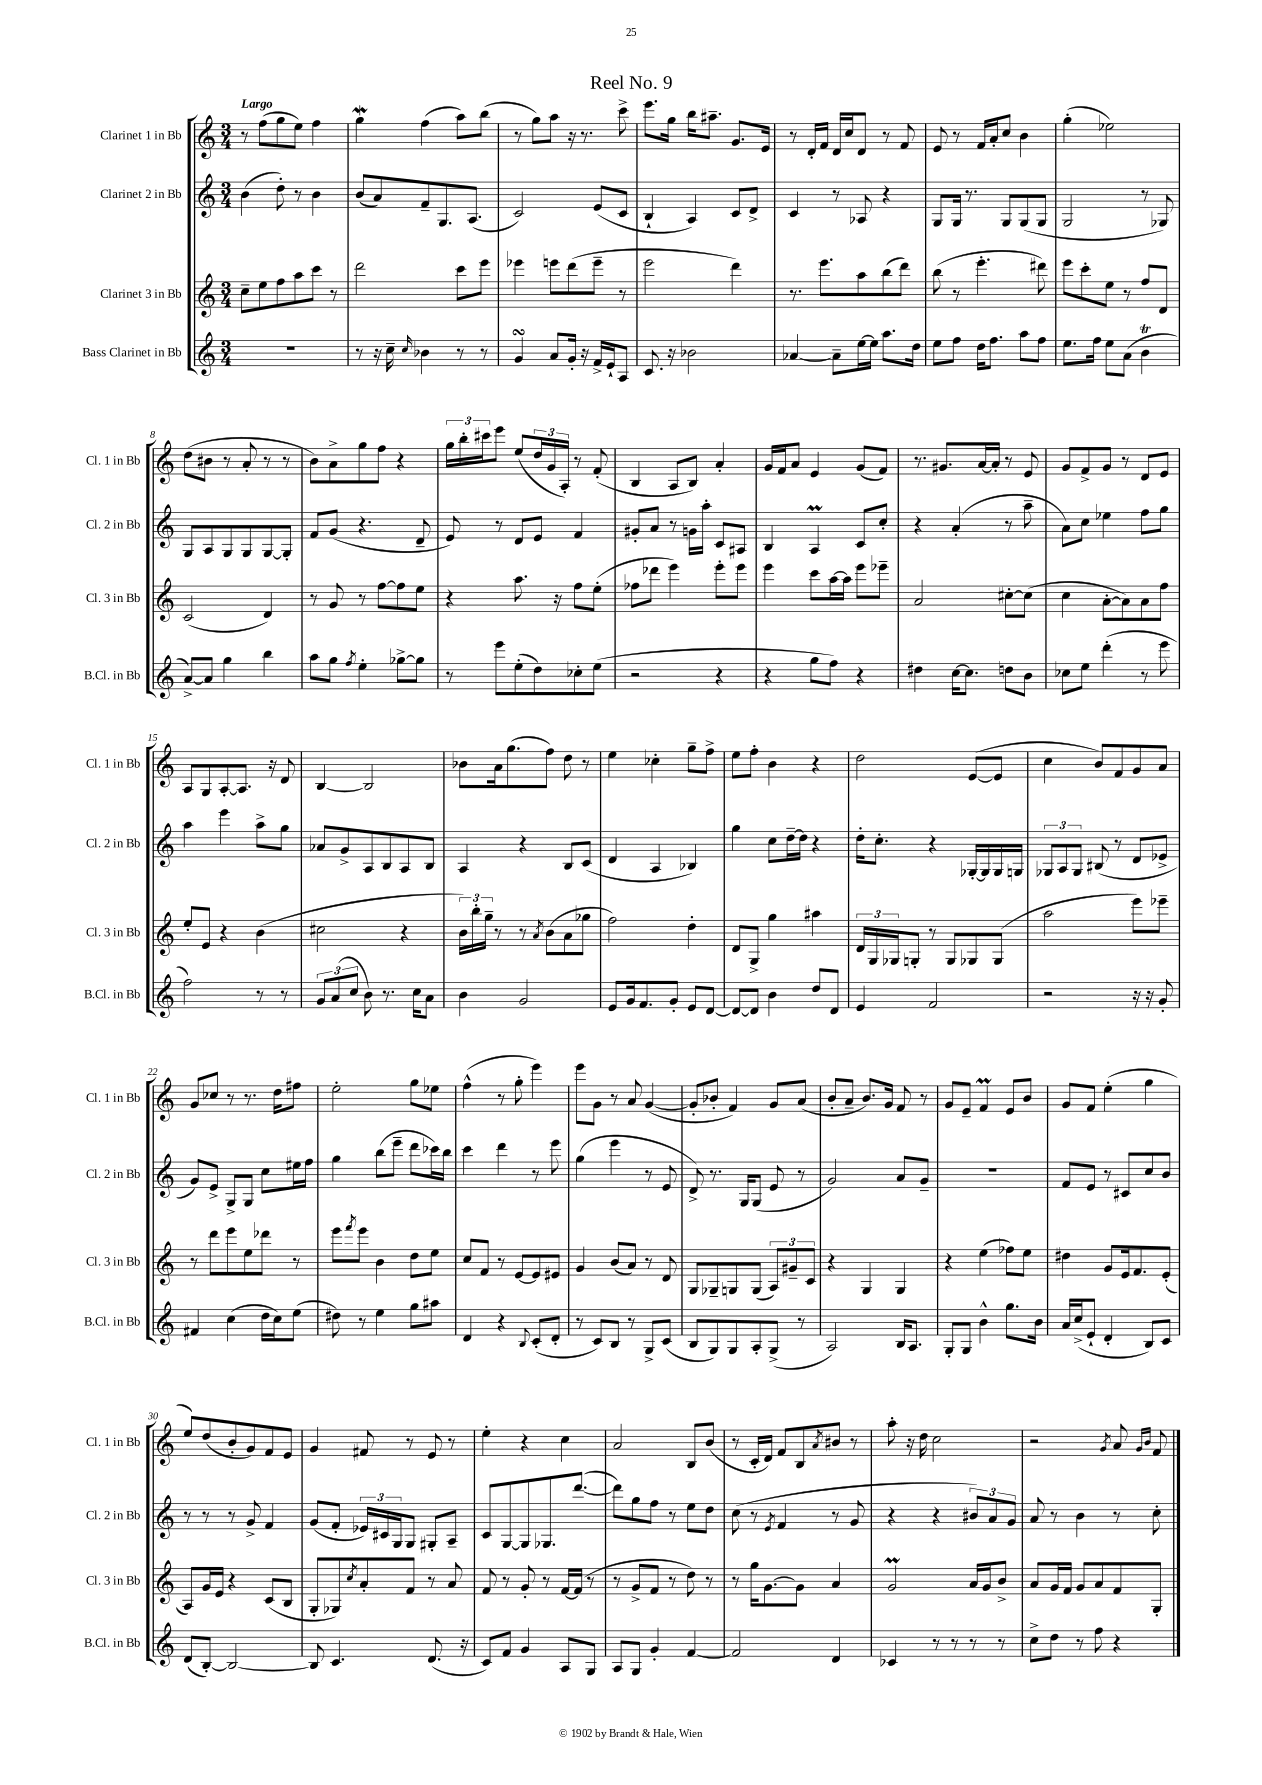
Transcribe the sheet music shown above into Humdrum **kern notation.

**kern	**kern	**kern	**kern
*part4	*part3	*part2	*part1
*staff4	*staff3	*staff2	*staff1
*I"Bass Clarinet in Bb	*I"Clarinet 3 in Bb	*I"Clarinet 2 in Bb	*I"Clarinet 1 in Bb
*I'B.Cl. in Bb	*I'Cl. 3 in Bb	*I'Cl. 2 in Bb	*I'Cl. 1 in Bb
*clefG2	*clefG2	*clefG2	*clefG2
*k[]	*k[]	*k[]	*k[]
*M3/4	*M3/4	*M3/4	*M3/4
=1	=1	=1	=1
!	!	!	!LO:TX:a:B:t=Largo
2.r	8cc~\L	(4b\	8r
.	8ee\	.	(8ff\L
.	8ff\	8dd'\)	8gg\
.	8aa\	8r	8ee\J)
.	8ccc\J	4b\	4ff\
.	8r	.	.
=2	=2	=2	=2
8r	2ddd\	(8b/L	4ggW\
16r	.	8a/)	.
16cc~\	.	.	.
16qqcc/	.	.	.
4b-X\	.	8f~/	(4ff\
.	.	8.G/	.
8r	8ccc\L	.	8aa\L)
.	.	(8.A/J	.
8r	8eee\J	.	(8bb\J
=3	=3	=3	=3
4gsSSS/	4eee-X\	2c/)	8r
.	.	.	8gg\L)
8a/L	8eeen\L	.	8aa\J
16g'/Jk	(8ddd\	.	16r
16r	.	.	8.r
16f^/LL	8eee~\J	(8e/L	.
16e`/J	.	.	.
8A/J	8r	8c/J	8ccc^\
=4	=4	=4	=4
8.c/	2eee\	4B`/	8.eee\L
16r	.	.	16gg\Jk
2b-X\	.	4A/)	16bb\KL
.	.	.	8.aa#X~\J
.	4ddd\)	8c/L	8.g/L
.	.	8d^/J	.
.	.	.	16e/Jk
=5	=5	=5	=5
[4a-X/	8.r	4c/	8r
.	.	.	16d'/LL
.	8.eee\L	.	16f/JJ
8a-~\L]	.	8r	16d/LL
.	.	.	16cc/J
[16ee\L	8aa\	8A-X/	8d/J
16ee\JJ]	.	.	.
8.aa\L	(8bb\	4r	8r
.	8ddd\J)	.	8f/
16dd\Jk	.	.	.
=6	=6	=6	=6
8ee\L	(8bb\	8G/L	8e/
8ff\J	8r	16G/Jk	8r
.	.	8.r	.
16dd\KL	4.eee'\	.	16f/LL
8.ff\J	.	.	16a'/J
.	.	8G/L	8cc/J
8aa\L	.	(8G/	4b\
8ff\J	8ddd#X\)	8G/J	.
=7	=7	=7	=7
8.ee\L	8eee\L	2G/	(4gg'\
.	8ccc'\	.	.
16ff\Jk	.	.	.
8ee\L	8ee\J	.	2ee-X\)
(8a\J	8r	.	.
4bt\	8ff/L	8r	.
.	8d/J	8G-X/)	.
!!LO:LB:g=z
=8	=8	=8	=8
[8a^/L)	(2c/	8G/L	(8dd\L
8a/J]	.	8A/	8b#X\J
4gg\	.	8G/	8r
.	.	8G/	8a'/
4bb\	4d/)	[8G/	8r
.	.	8G'/J]	8r
=9	=9	=9	=9
8aa\L	8r	8f/L	8b\L)
8gg\J	8g/	(8g/J	8a^\
8qff/	.	.	.
4ee'\	8r	4.r	8gg\
.	[8ff\L	.	8ff\J
[8gg-X^\L	8ff\]	.	4r
8gg-\J]	8ee\J	8d~/	.
=10	=10	=10	=10
8r	4r	8e/)	24gg\LL
.	.	.	24bb'\
.	.	.	24ccc#X\J
8eee\L	.	8r	8eee\J
(8ee'\	8.aa\	8d/L	(8ee/L
8dd\)	.	8e/J	24dd/L
.	.	.	24g/
.	16r	.	.
.	.	.	24A'/JJ)
8cc-X'\	8ff\L	4f/	8r
(8ee\J	(8ee'\J	.	(8f'/
=11	=11	=11	=11
2r	8ff-X\L	8g#X'/L	4B/
.	8ddd-X\J	8a/J	.
.	4eee\)	8r	8A/L
.	.	16gn\LL	8B/J)
.	.	16aa'\JJ	.
4r	8eee'\L	8c/L	4a'/
.	8eee\J	8A#X/J	.
=12	=12	=12	=12
4r	4eee\	4B/	16g/LL
.	.	.	16f/J
.	.	.	8a/J
8gg\L	8ccc\L	4AM/	4e/
8ff\J)	[16aa\L	.	.
.	16aa\JJ]	.	.
4r	8eee\L	8c/L	(8g/L
.	8eee-X~\J	8cc'/J	8f/J)
=13	=13	=13	=13
4dd#X\	2a/	4r	8.r
.	.	.	8.g#X/L
[16cc\KL	.	(4a'/	.
8.cc\J]	.	.	.
.	.	.	[16a/L
.	.	.	16a'/JJ]
8ddn\L	[8cc#X'\L	8r	8r
8b\J	(8cc#\J]	8aa~\	8e/
=14	=14	=14	=14
8cc-X\L	4cc\	8a\L)	8g/L
8ee\J	.	8cc\J	8f^/
(4ddd'\	[8a'\L	4ee-X\	8g/J
.	8a\])	.	8r
8r	8a\	8ff\L	8d/L
8eee\	8ff\J	8gg\J	8e/J
!!LO:LB:g=z
=15	=15	=15	=15
2ff\)	8ee'/L	4aa\	8A/L
.	8e/J	.	8G/
.	4r	4eee\	[8A'/
.	.	.	8.A/J]
8r	(4b\	8aa^\L	.
.	.	.	16r
8r	.	8gg\J	8d/
=16	=16	=16	=16
12g/L	2cc#X\	8a-X/L	[4B/
(12a/	.	.	.
.	.	8g^/	.
12cc/J	.	.	.
8b\)	.	8A/	2B/]
8.r	.	8B/	.
.	4r	8A/	.
16cc\KL	.	.	.
8a\J	.	8B/J	.
=17	=17	=17	=17
4b\	24b\LL)	4A/	8b-X\L
.	24bb'\	.	.
.	24gg~\JJ	.	.
.	8r	.	16a\k
.	.	.	(8.gg\
2g/	8r	4r	.
.	8qa/	.	.
.	(8b\L	.	8ff\J)
.	8a\	8B/L	8dd\
.	8gg-X\J	(8c/J	8r
=18	=18	=18	=18
8e/L	2ff\)	4d/	4ee\
16g/k	.	.	.
8.f/	.	.	.
.	.	4A/	4cc-X'\
8g'/J	.	.	.
8e/L	4dd'\	4B-X/)	8gg~\L
[8d/J	.	.	8ff^\J
=19	=19	=19	=19
8d/L_	8d/L	4gg\	8ee\L
8d/J]	8G^/J	.	8ff'\J
4b\	4gg\	8cc\L	4b\
.	.	[16dd~\L	.
.	.	16dd\JJ]	.
8dd/L	4aa#X\	4r	4r
8d/J	.	.	.
=20	=20	=20	=20
4e/	24d/LL	16dd'\KL	2dd\
.	24G/	.	.
.	.	8.cc'\J	.
.	24G-X/J	.	.
.	8Gn'/J	.	.
2f/	8r	4r	.
.	8G/L	.	.
.	8G-X/	[16G-X'/LL	([8e/L
.	.	16G-/]	.
.	(8G-/J	16G-/	8e/J]
.	.	16Gn/JJ	.
=21	=21	=21	=21
2r	2aa\	12G-X/L	4cc\
.	.	12A/	.
.	.	12G-/J	.
.	.	(8B#X/	8b/L)
.	.	8r	8f/
16r	8eee\L)	8d/L	8g/
16r	.	.	.
8g'/	8eee-X~\J	8e-X^/J	8a/J
!!LO:LB:g=z
=22	=22	=22	=22
4f#X/	8r	8g/L)	8g/L
.	8ddd\L	8e^/J	8cc-X/J
(4cc\	8eee\	8G^/L	8r
.	8ee\	8G/J	8.r
16dd\LL	8ddd-X\J	8cc\L	.
16cc\J)	.	.	16dd\KL
(8ee\J	8r	16ee#X\L	8ff#X\J
.	.	16ff\JJ	.
=23	=23	=23	=23
8dd#X\)	8eee\L	4gg\	2ee'\
.	8qfff/	.	.
8r	8eee\J	.	.
4ee\	4b\	(8bb\L	.
.	.	8eee~\J	.
8gg\L	8dd\L	8ddd\L	8gg\L
8aa#X\J	8ee\J	16ccc-X\L)	8ee-X\J
.	.	16bb\JJ	.
=24	=24	=24	=24
4d/	8cc/L	4ccc\	(4ff^^\
.	8f/J	.	.
4r	8r	4ddd\	8r
.	[8e/L	.	8gg'\
8qqB/	.	.	.
(8c'/L	8e/]	8r	4eee\)
8d'/J	8e#X/J	8eee\	.
=25	=25	=25	=25
8r	4g/	(4gg\	8eee\L
8c/L)	.	.	8g\J
8B/J	(8b/L	4eee\	8r
8r	8a/J)	.	8a/
8G^/L	8r	8r	([4g/
(8c/J	8d/	8e/	.
=26	=26	=26	=26
8B/L	8G/L	8d^/)	8g'/L]
8G/)	8G-X~/	8.r	8b-X'/J
8G/	8Gn/	.	4f/)
.	.	16G/KL	.
8A'/	(8G/J	(8G/J	.
(8G^/J	12A/L)	8e/	8g/L
.	12g#X~/	.	.
8r	.	8r	(8a/J
.	12c/J	.	.
=27	=27	=27	=27
2A/)	4r	2g/)	8b'/L
.	.	.	8a~/J
.	4G/	.	8.b/L)
.	.	.	16g/Jk
16B/KL	4G/	8a/L	8f/
8.A/J	.	.	.
.	.	8g~/J	8r
=28	=28	=28	=28
8G'/L	4r	2.r	8g/L
8G/J	.	.	8e~/J
4b^^\	(4ee\	.	4fM/
8.gg\L	8ff-X\L)	.	8e/L
.	8ee\J	.	8b/J
16b\Jk	.	.	.
=29	=29	=29	=29
16a/LL	4dd#X\	8f/L	8g/L
(16cc^/J	.	.	.
8e`/J	.	8e/J	8f/J
4d'/	8g/L	8r	(4ee'\
.	16e/k	8c#X/L	.
.	8.f/	.	.
8B/L)	.	8cc/	4gg\
8c/J	(8e'/J	8b/J	.
!!LO:LB:g=z
=30	=30	=30	=30
(8d/L	8A/L)	8r	8ee/L)
[8B'/J)	16g/L	8r	(8dd/
.	16e/JJ	.	.
2B/_	4r	8r	8b'/
.	.	8g^/	8g/)
.	(8c/L	4f/	8f/
.	8B/J	.	8e/J
=31	=31	=31	=31
8B/]	8G'/L	(8g/L	4g/
4.c/	8G-X/)	8f'/J	.
.	8qcc/	.	.
.	8a'/	24e-X/LL)	8f#X/
.	.	24c#X/	.
.	.	24G/J	.
.	8f/J	8G/J	8r
(8.d/	8r	8G#X'/L	8e/
.	8a/	8A~/J	8r
16r	.	.	.
=32	=32	=32	=32
8c/L)	8f/	8c/L	4ee'\
8f/J	8r	[8G/	.
4g/	8g'/	8G/]	4r
.	8r	8.G-X/	.
8A/L	[16f/LL	.	4cc\
.	(16f/JJ]	([8.ddd/J	.
8G/J	8r	.	.
=33	=33	=33	=33
8A/L	8r	8ddd\L])	2a/
8G/J	8g^/L	8gg\	.
4g'/	8f/J	8ff\J	.
.	8r	8r	.
[4f/	8dd\)	8ee\L	8B/L
.	8r	8dd\J	(8b/J
=34	=34	=34	=34
2f/]	8r	(8cc\	8r
.	16gg\KL	8r	16c'/LL
.	[8.g\	.	16d/JJ)
.	.	8qe/	.
.	.	4f/	8f/L
.	8g\J]	.	8B/
.	.	.	8qa/
4d/	4a/	8r	8b#X/J
.	.	8g/	8r
=35	=35	=35	=35
4c-X/	2gM/	4r	8aa'\
.	.	.	16r
.	.	.	16dd\
8r	.	4r	2cc\
8r	.	.	.
8r	16a/LL	12b#X/L)	.
.	16g/J	.	.
.	.	12a/	.
8r	8b^/J	.	.
.	.	12g/J	.
=36	=36	=36	=36
8cc^\L	8a/L	8a/	2r
8dd\J	16g/L	8r	.
.	16f/JJ	.	.
8r	8g/L	4b\	.
8ff\	8a/	.	.
.	.	.	8qg/
4r	8f/	8r	8a/
.	.	.	16qqg/LL
.	.	.	16qqb/JJ
.	8G'/J	8cc'\	8f/
==	==	==	==
*-	*-	*-	*-
